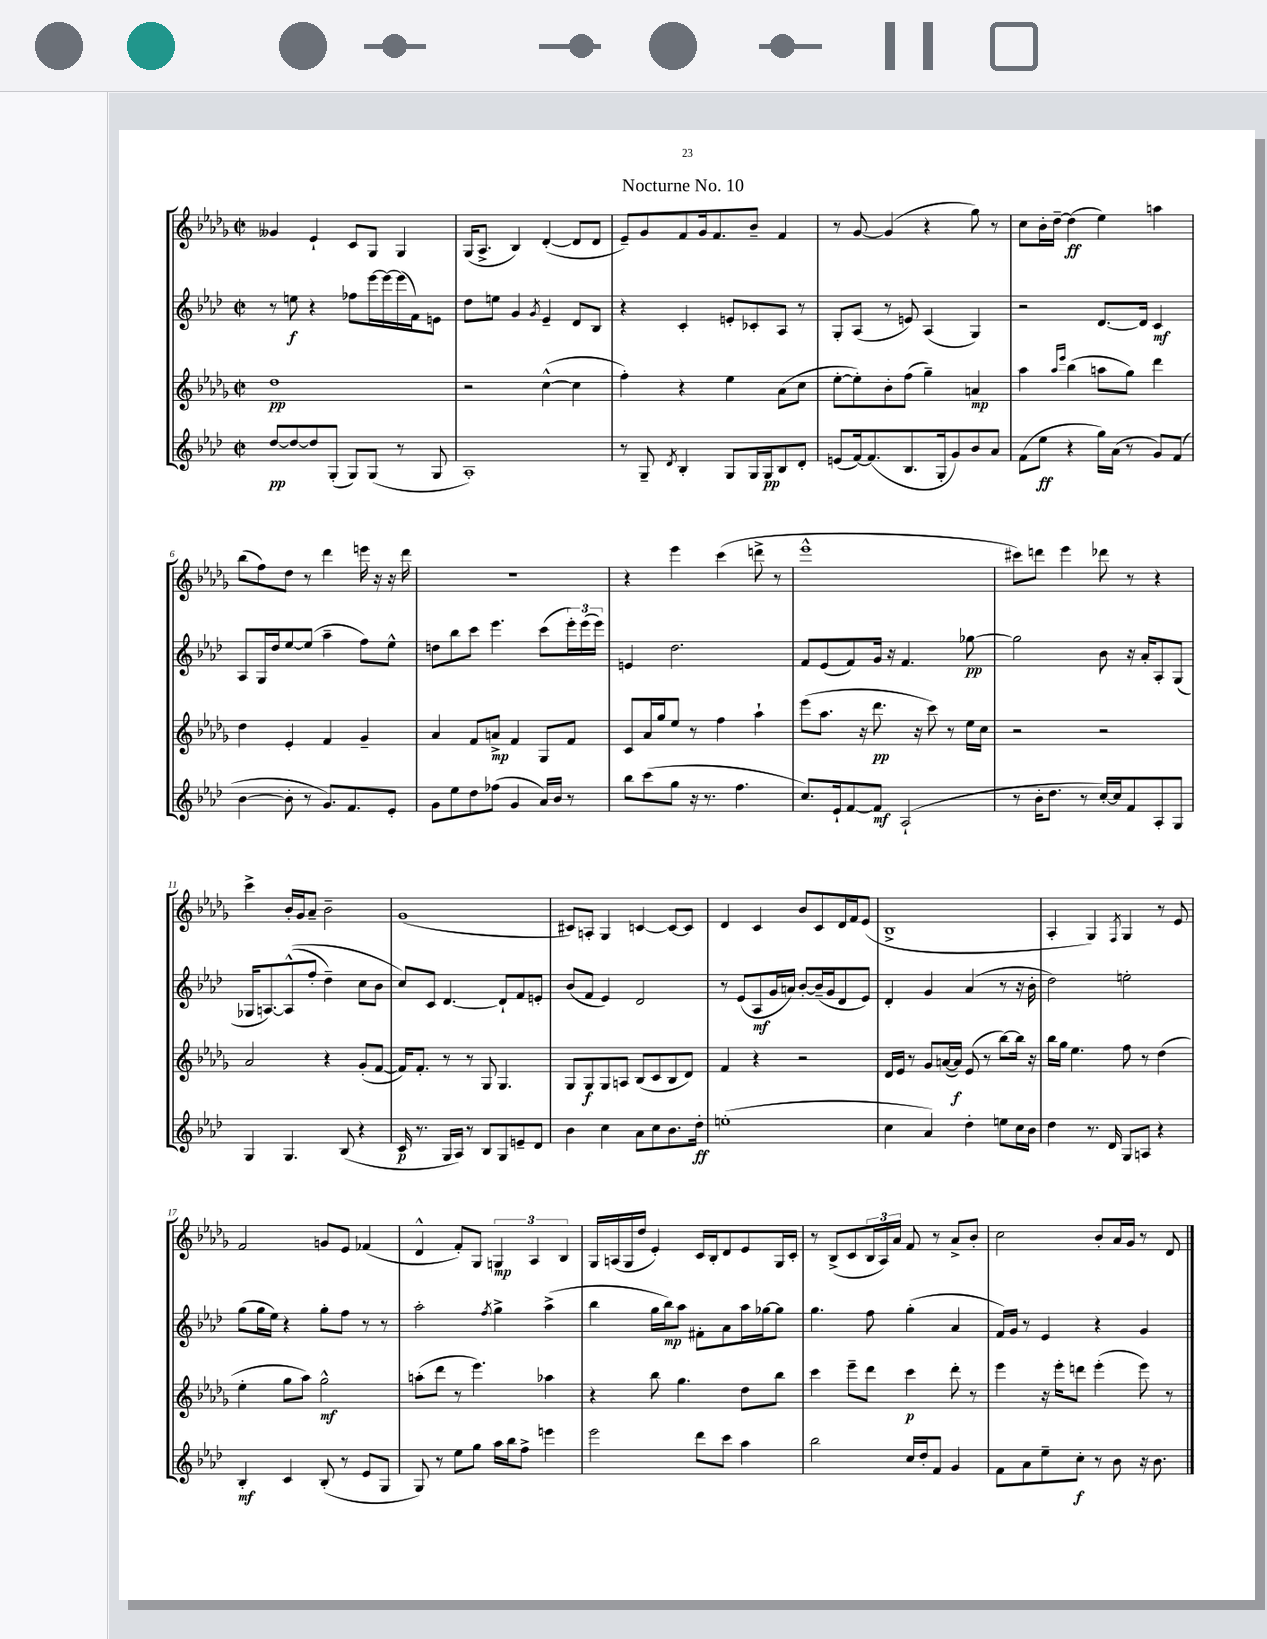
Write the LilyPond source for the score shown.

\header { title = "Nocturne No. 10" }
<<
\new StaffGroup <<
\new Staff = "s0" {
    \clef treble \key des \major \defaultTimeSignature \time 2/2
    geses'4 ees'4-! c'8 ges8 ges4 |
    ges16( aes8.-> bes4) des'4~-.( des'8 des'8 |
    ees'8--) ges'8 f'8 ges'16 f'8. bes'8-- f'4 |
    r8 ges'8~ ges'4( r4 ges''8) r8 |
    c''8 bes'16-. des''16~-- des''4\ff( ees''4) a''4 |
    bes''8( f''8) des''8 r8 des'''4 e'''16 r16 r16 des'''16 |
    r1 |
    r4 ees'''4 c'''4( d'''8-> r8 |
    ees'''1-^ |
    cis'''8) d'''8 ees'''4 des'''8 r8 r4 |
    c'''4-> bes'16-. ges'16 aes'8-- bes'2-- |
    ges'1( |
    cis'8) a8-. ges4 c'4~ c'8~ c'8 |
    des'4 c'4 bes'8 c'8 des'16 f'16 ees'8( |
    bes1-> |
    aes4-. ges4) \acciaccatura { f8 } ges4 r8 ees'8 |
    f'2 g'8 ees'8 fes'4( |
    des'4-^ f'8-.) ges8 \tuplet 3/2 { g4\mp aes4 bes4 } |
    ges16 a16( ges16 des''16 ees'4-.) c'16 bes16-. des'8 ees'8 ges16 c'16-. |
    r8 bes8->( c'8 \tuplet 3/2 { bes16 aes16) aes'16 } f'8 r8 aes'8-> bes'8-. |
    c''2 bes'8-. aes'16 ges'16 r8 des'8 \bar "|." |
}
\new Staff = "s1" {
    \clef treble \key aes \major \defaultTimeSignature \time 2/2
    r8 e''8\f r4 fes''8 ees'''16~ ees'''16~ ees'''16( f'16) e'8 |
    des''8 e''8 g'4 \acciaccatura { g'8 } ees'4-- des'8 bes8 |
    r4 c'4-. e'8-. ces'8-. aes8 r8 |
    g8-. aes8( r8 e'8) aes4( g4) |
    r2 des'8.~ des'16 c'4\mf |
    aes8 g16 des''16 ees''8~ ees''8( aes''4-- f''8) ees''8-^ |
    d''8 bes''8 c'''8 ees'''4. c'''8( \tuplet 3/2 { ees'''16-.) ees'''16( ees'''16) } |
    e'4 des''2. |
    f'8 ees'8( f'8) g'16 r16 f'4. ges''8~\pp |
    ges''2 bes'8 r16 aes'16-. aes8-. g8( |
    ges16 a8.~) a8-^(\( f''8-. des''4--) c''8 bes'8 |
    c''8\) c'8 des'4.~ des'8-! f'8 e'8-. |
    bes'8( f'8 ees'4) des'2 |
    r8 ees'8( aes8\mf g'16 a'16) bes'8~-. bes'16--( g'16 des'8 ees'8) |
    des'4-. g'4 aes'4( r8 r16 bes'16-. |
    des''2) e''2-. |
    g''8( g''16 ees''16) r4 g''8-. f''8 r8 r8 |
    aes''2-. \acciaccatura { f''8 } g''4-> aes''4->( |
    bes''4 g''16 bes''16\mp) aes''8 fis'8-. aes'8 aes''16 ges''16~ ges''8 |
    g''4. f''8 g''4-.( aes'4 |
    f'16) g'16 r8 ees'4 r4 g'4 \bar "|." |
}
\new Staff = "s2" {
    \clef treble \key des \major \defaultTimeSignature \time 2/2
    des''1\pp |
    r2 c''4~-^( c''4 |
    f''4-.) r4 ees''4 aes'8( c''8 |
    ees''8~-. ees''8-.) bes'8-. f''8( ges''4--) a'4\mp |
    aes''4 \grace { aes''16 ees'''16 } bes''4( a''8 ges''8) des'''4 |
    des''4 ees'4-. f'4 ges'4-- |
    aes'4 f'8 a'8->\mp f'4 ges8 f'8 |
    c'8 aes'16 ges''16 ees''8 r8 f''4 aes''4-! |
    ees'''8( aes''8. r16 des'''8.\pp r16 c'''8) r8 ees''16 c''16 |
    r2 r2 |
    aes'2 r4 ges'8-.( f'8~ |
    f'16) f'8.-. r8 r8 ges8 ges4. |
    ges8 ges8\f ges8 a8 bes8( c'8 bes8 des'8) |
    f'4 r4 r2 |
    des'16 ees'16 r8 ges'8 a'16~( a'16\f) ees'8( r8 bes''8~) bes''16 r16 |
    bes''16 ges''16 ees''4. f''8 r8 des''4( |
    ees''4-. ges''8 aes''8) ges''2-^\mf |
    a''8-.( des'''8 r8 ees'''4.) aes''4 |
    r4 bes''8 ges''4. des''8 bes''8 |
    c'''4 ees'''8-- des'''8 c'''4\p des'''8-. r8 |
    ees'''4 r16 ees'''16-. d'''8 ees'''4-.( ees'''8) r8 \bar "|." |
}
\new Staff = "s3" {
    \clef treble \key aes \major \defaultTimeSignature \time 2/2
    des''8~\pp des''8~ des''8 g8-.( g8) g8( r8 g8 |
    aes1-.) |
    r8 g8-- \acciaccatura { des'8 } bes4-. g8 g16 g16\pp bes8 des'8-. |
    e'8( f'16~) f'8.( bes8. g16-. g'8) bes'8 aes'8 |
    f'8( ees''8\ff r4 g''16) aes'16( r8 g'8) f'8( |
    bes'4~ bes'8-. r8 g'8.) f'8. ees'8-. |
    g'8 ees''8 des''8 fes''8( g'4 aes'16) bes'16 r8 |
    bes''8 c'''8( g''8 r16 r8. f''4. |
    c''8.) ees'16-! f'8~ f'8\mf aes2-!( |
    r8 bes'16-. des''8. r8 c''16~-.) c''16 f'8 aes8-. g8 |
    g4 g4. bes8( r4 |
    c'16\p r8. g16 aes16) r8 bes8 g8 e'8-- des'8 |
    bes'4 c''4 aes'8 c''8 bes'8. des''16-.\ff |
    e''1-.( |
    c''4 aes'4) des''4-. e''8 c''16 bes'16 |
    des''4 r8. des'16 g8 a8 r4 |
    bes4-.\mf c'4 bes8-.( r8 ees'8 g8 |
    g8) r8 ees''8 g''8 aes''16 bes''16 f''8-> e'''4 |
    ees'''2 des'''8 c'''8 aes''4 |
    bes''2 c''16 des''16-. f'8 g'4 |
    f'8 aes'8 ees''8-- c''8-.\f r8 bes'8 r16 bes'8. \bar "|." |
}
>>
>>
